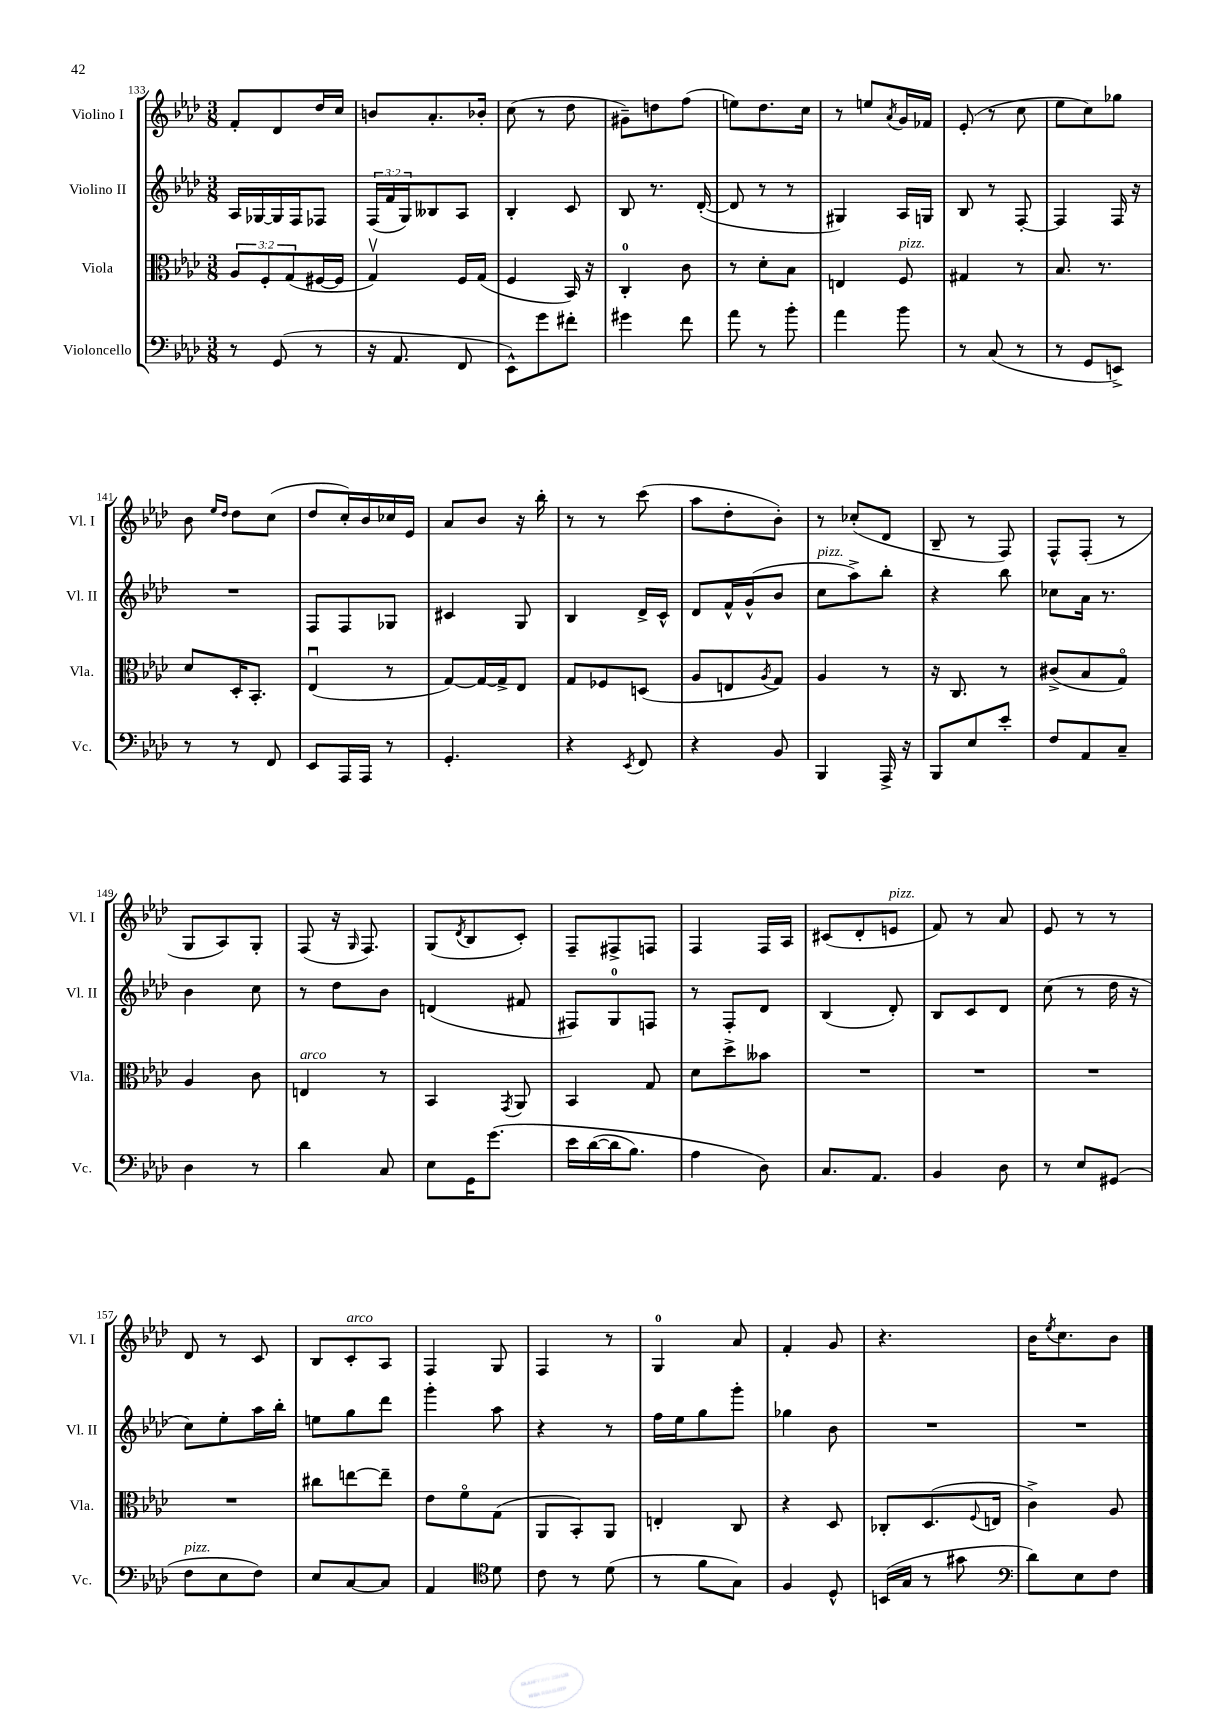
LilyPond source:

<<
\new StaffGroup <<
\new Staff = "s0" \with { instrumentName = "Violino I" shortInstrumentName = "Vl. I" } {
    \clef treble \key aes \major \numericTimeSignature \time 3/8
    f'8-. des'8 des''16 c''16 |
    b'8 aes'8.-. bes'16-. |
    c''8( r8 des''8 |
    gis'8--) d''8 f''8( |
    e''8) des''8. c''16 |
    r8 e''8 \acciaccatura { aes'8 } g'16 fes'16 |
    ees'8-.( r8 c''8 |
    ees''8 c''8) ges''8 |
    bes'8 \grace { ees''16 des''16 } des''8 c''8( |
    des''8 c''16-.) bes'16 ces''16 ees'16 |
    aes'8 bes'8 r16 bes''16-. |
    r8 r8 c'''8( |
    aes''8 des''8-. bes'8-.) |
    r8 ces''8-.( des'8 |
    bes8-- r8 f8) |
    f8-^ f8-.( r8 |
    g8 aes8) g8-. |
    f8( r16 \grace { g16 } f8.) |
    g8( \acciaccatura { des'8 } bes8 c'8-.) |
    f8-- fis8-> f8 |
    f4 f16 aes16 |
    cis'8( des'8-. e'8^\markup { \italic "pizz." } |
    f'8) r8 aes'8 |
    ees'8 r8 r8 |
    des'8 r8 c'8 |
    bes8 c'8-.^\markup { \italic "arco" } aes8 |
    f4 g8 |
    f4 r8 |
    g4-0 aes'8 |
    f'4-. g'8 |
    r4. |
    bes'16 \acciaccatura { ees''8 } c''8. bes'8 \bar "|." |
}
\new Staff = "s1" \with { instrumentName = "Violino II" shortInstrumentName = "Vl. II" } {
    \clef treble \key aes \major \numericTimeSignature \time 3/8 \override Staff.TupletNumber.text = #tuplet-number::calc-fraction-text
    aes16 ges16~ ges16 f16 fes8 |
    \tuplet 3/2 { f16( f'16 g16) } beses8 aes8 |
    bes4-. c'8 |
    bes8 r8. des'16~-.( |
    des'8 r8 r8 |
    gis4) aes16 g16 |
    bes8 r8 f8~-. |
    f4 f16 r16 |
    R4. |
    f8 f8 ges8 |
    cis'4 g8 |
    bes4 des'16-> c'16-^ |
    des'8 f'16-^ g'16-^( bes'8 |
    c''8^\markup { \italic "pizz." } aes''8->) bes''8-. |
    r4 bes''8 |
    ces''8 aes'16 r8. |
    bes'4 c''8 |
    r8 des''8 bes'8 |
    d'4( fis'8 |
    fis8) g8-0 f8 |
    r8 f8-. des'8 |
    bes4( des'8-.) |
    bes8 c'8 des'8 |
    c''8( r8 des''16 r16 |
    c''8) ees''8-. aes''16 bes''16-. |
    e''8 g''8 des'''8 |
    g'''4-. aes''8 |
    r4 r8 |
    f''16 ees''16 g''8 g'''8-. |
    ges''4 bes'8 |
    R4. |
    R4. \bar "|." |
}
\new Staff = "s2" \with { instrumentName = "Viola" shortInstrumentName = "Vla." } {
    \clef alto \key aes \major \numericTimeSignature \time 3/8 \override Staff.TupletNumber.text = #tuplet-number::calc-fraction-text
    \tuplet 3/2 { aes8 f8-. g8( } fis16~ fis16 |
    g4\upbow) f16 g16( |
    f4 bes,16) r16 |
    c4-0-. c'8 |
    r8 des'8-. bes8 |
    e4 f8^\markup { \italic "pizz." } |
    gis4 r8 |
    bes8. r8. |
    des'8 des16-. bes,8.-. |
    ees4\downbow( r8 |
    g8~) g16~ g16-> ees8 |
    g8 fes8 d8( |
    aes8 e8 \acciaccatura { aes8 } g8) |
    aes4 r8 |
    r16 c8. r8 |
    cis'8->( bes8 g8\flageolet) |
    aes4 c'8 |
    e4^\markup { \italic "arco" } r8 |
    bes,4 \acciaccatura { g,8 } aes,8 |
    bes,4 g8 |
    des'8 des''8-> beses'8 |
    R4. |
    R4. |
    R4. |
    R4. |
    cis''8 e''8~ e''8-- |
    ees'8 f'8\flageolet g8( |
    aes,8 bes,8-.) aes,8 |
    e4-. c8 |
    r4 des8 |
    ces8-. des8.( \appoggiatura { f8 } e16 |
    c'4->) aes8 \bar "|." |
}
\new Staff = "s3" \with { instrumentName = "Violoncello" shortInstrumentName = "Vc." } {
    \clef bass \key aes \major \numericTimeSignature \time 3/8
    r8 g,8( r8 |
    r16 aes,8. f,8 |
    ees,8-^) g'8 fis'8-. |
    gis'4 f'8 |
    aes'8 r8 bes'8-. |
    aes'4 bes'8 |
    r8 c8( r8 |
    r8 g,8 e,8->) |
    r8 r8 f,8 |
    ees,8 aes,,16 aes,,16 r8 |
    g,4.-. |
    r4 \acciaccatura { ees,8 } f,8 |
    r4 bes,8 |
    bes,,4 aes,,16-> r16 |
    bes,,8 ees8 ees'8-. |
    f8 aes,8 c8-- |
    des4 r8 |
    des'4 c8 |
    ees8 g,16 g'8.\( |
    ees'16 des'16~( des'16 bes8.) |
    aes4 des8\) |
    c8. aes,8. |
    bes,4 des8 |
    r8 ees8 gis,8( |
    f8^\markup { \italic "pizz." } ees8 f8) |
    ees8 c8~ c8 |
    aes,4 \clef tenor des'8 |
    c'8 r8 des'8( |
    r8 f'8 g8) |
    f4 des8-^ |
    b,16( g16 r8 gis'8 |
    \clef bass des'8) ees8 f8 \bar "|." |
}
>>
>>
\layout { \context { \Score currentBarNumber = #133 } }
